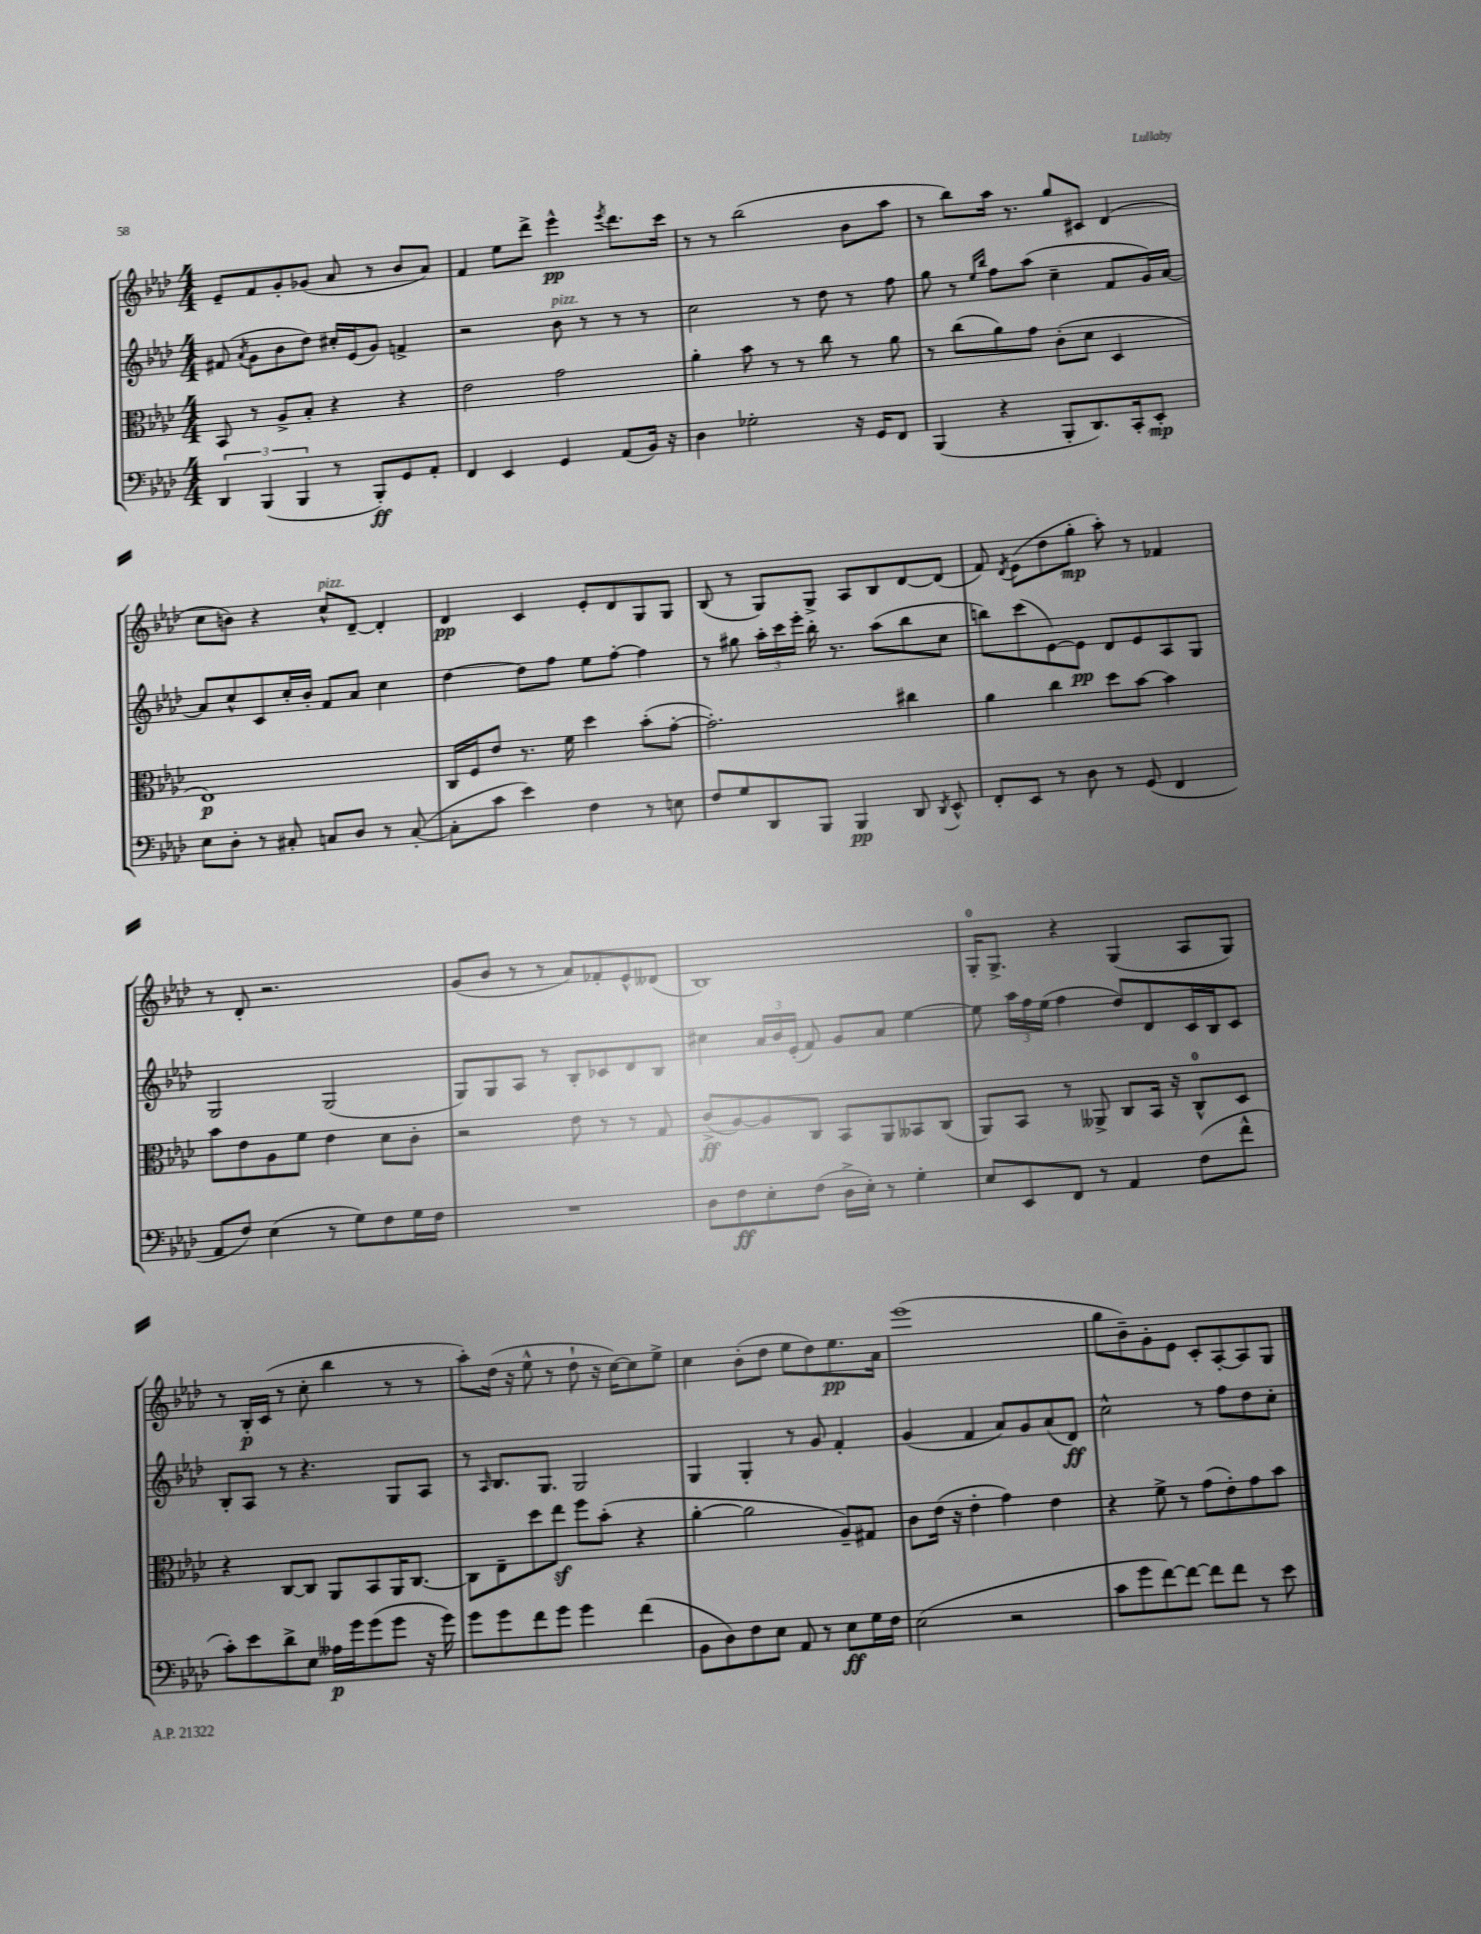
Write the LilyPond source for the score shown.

<<
\new StaffGroup <<
\new Staff = "s0" {
    \clef treble \key aes \major \numericTimeSignature \time 4/4
    \autoBeamOff ees'8[-- f'8 g'8-. ges'8]( aes'8 r8 bes'8[ aes'8]) |
    f'4 ees''8[ des'''8]-> ees'''4-^\pp \acciaccatura { ees'''8 } des'''8.[ c'''16] |
    r8 r8 bes''2( bes'8[ aes''8] |
    r8 bes''8[) aes''16] r8. g''8[ cis'8] des'4( |
    c''8[ b'8]) r4 c''8[-^^\markup { \italic "pizz." } des'8]~-- des'4-. |
    des'4\pp c'4 ees'8[-. des'8 g8 g8] |
    bes8( r8 g8[) g8]-> aes8[ bes8 des'8~ des'8]( |
    f'8) \acciaccatura { des'8 } ees'8[( des''8 g''8]-.\mp aes''8-.) r8 fes'4 |
    r8 des'8-. r2. |
    g'8[( bes'8] r8 r8 aes'8[) fes'8-. ees'8-^ deses'8]( |
    bes1) |
    g16[-0-. g8.]-> r4 g4( aes8[ g8]) |
    r8 bes16[-.\p c'16]( r8 c''8-. bes''4 r8 r8 |
    aes''8[-.) des''16]( r16 ees''8-^ r8 des''8-! r16 c''16[~) c''8 ees''8]-> |
    c''4 bes'8[-.( des''8] ees''8[ des''8) ees''8.\pp aes'16] |
    ees'''1( |
    g''8[ bes'8--) g'8-. ees'8] c'8[-. aes8~-. aes8 g8] \bar "|." |
}
\new Staff = "s1" {
    \clef treble \key aes \major \numericTimeSignature \time 4/4
    \autoBeamOff fis'8( \acciaccatura { aes'8 } g'8[ bes'8 des''8]) cis''16[-. ees'16( g'8]) f'4-> |
    r2 bes'8^\markup { \italic "pizz." } r8 r8 r8 |
    c''2 r8 des''8 r8 f''8 |
    g''8 r8 \grace { ees''16[ bes''16] } f''8[ aes''8]( c''4-- f'8[ g'16) aes'16]~ |
    aes'8[ c''8-^ c'8 c''16-. bes'16]-. f'8[ aes'8] c''4 |
    des''4~ des''8[ f''8] ees''8[ f''8]~-. f''4 |
    r8 gis''8 \tuplet 3/2 { aes''16[-. c'''16 ees'''16]-. } bes''16-. r8. aes''8[( bes''8 c''8] |
    b''8[) c'''8( ees'8~) ees'8]\pp des'8[ ees'8 aes8 g8] |
    g2 g2( |
    g8[) g8 aes8] r8 bes8[-. ces'8 des'8 bes8] |
    cis''4 \tuplet 3/2 { aes'16[ bes'16 ees'16]-.( } f'8) g'8[ aes'8] ees''4~ |
    ees''8 \tuplet 3/2 { aes''16[ f''16 ees''16]( } f''4 des''8[) des'8 c'16 bes16 c'8] |
    bes8[-. aes8] r8 r4. g8[ aes8] |
    r8 \grace { aes16 } bes8.[ g8.] g2 |
    g4 g4-. r8 g'8 f'4-. |
    g'4( f'4 aes'8[) g'8 aes'8( des'8]\ff) |
    c''2-^ r8 f''8[ des''8 c''8]-. \bar "|." |
}
\new Staff = "s2" {
    \clef alto \key aes \major \numericTimeSignature \time 4/4
    \autoBeamOff bes,8 r8 aes8[-> bes8]-. r4 r4 |
    ees'2 g'2 |
    aes'4-. bes'8 r8 r8 c''8 r8 aes'8 |
    r8 c''8[( aes'8) g'8] c'8[-.( des'8] des4 |
    ees1\p) |
    c16[ f16 ees'8] r8. f'16 des''4 bes'8[-.( g'8]~-. |
    g'2.-.) cis''4 |
    aes'4 c''4 des''8[ bes'8]~ bes'4 |
    bes'8[ ees'8 aes8 f'8] ees'4 des'8[ c'8]-. |
    r2 ees'8 r8 r8 g8 |
    c'8[->\ff( aes8~) aes8 c8] bes,8[ aes,8 beses,8 c8]( |
    aes,8[) bes,8] r8 aeses,8-> c8[ bes,16] r16 c8[-0-^ des8] |
    r4 c8[~ c8] aes,8[ bes,8 aes,16 c8.]~ |
    c8[ ees8-- des''8 ees''8]\sf f''8[ bes'8]-.( r4 |
    aes'4~-. aes'2 aes8[--) gis8] |
    c'8[ ees'16]( r16 ees'4-. g'4) ees'4 |
    r4 f'8-> r8 g'8[( ees'8-.) g'8 bes'8] \bar "|." |
}
\new Staff = "s3" {
    \clef bass \key aes \major \numericTimeSignature \time 4/4
    \autoBeamOff \tuplet 3/2 { des,4 bes,,4( bes,,4 } r8 bes,,8[-.\ff) g,8 aes,8]-. |
    f,4 ees,4 g,4 aes,8[( bes,16]) r16 |
    des4 ges2-. r16 g,16[ f,8] |
    bes,,4( r4 bes,,8[-. des,8.) c,16-. ees,8]-.\mp |
    ees8[ des8]-. r8 cis8-. c8[ des8] r8 c8~-.( |
    c8[-. c'8] ees'4) f4 r8 e8 |
    f8[ g8 des,8 bes,,8] bes,,4\pp des,8 \acciaccatura { des,8 } ees,8-^ |
    f,8[-. ees,8] r8 des8 r8 g,8( f,4 |
    aes,8[ f8]) ees4( r8 g8[) f8 g16 f16] |
    R1 |
    des8[ f8\ff ees8-. f8]( des16[-> ees16]-.) r8 g4-. |
    ees8[ ees,8 f,8] r8 aes,4 f8[( f'8]-^ |
    c'8[-.) ees'8 des'8-> ees8] aeses16[\p g'16 g'8( g'8] r16 g'16) |
    g'8[ g'8 f'8 g'8] g'4 f'4( |
    bes,8[ des8) f8 ees8] aes,8 r8 ees8[\ff g16 f16] |
    ees2( r2 |
    c'8[ g'8 f'8~) f'8]~ f'8[ f'8] r8 ees'8 \bar "|." |
}
>>
>>
\layout { \context { \Score \remove "Bar_number_engraver" } }
